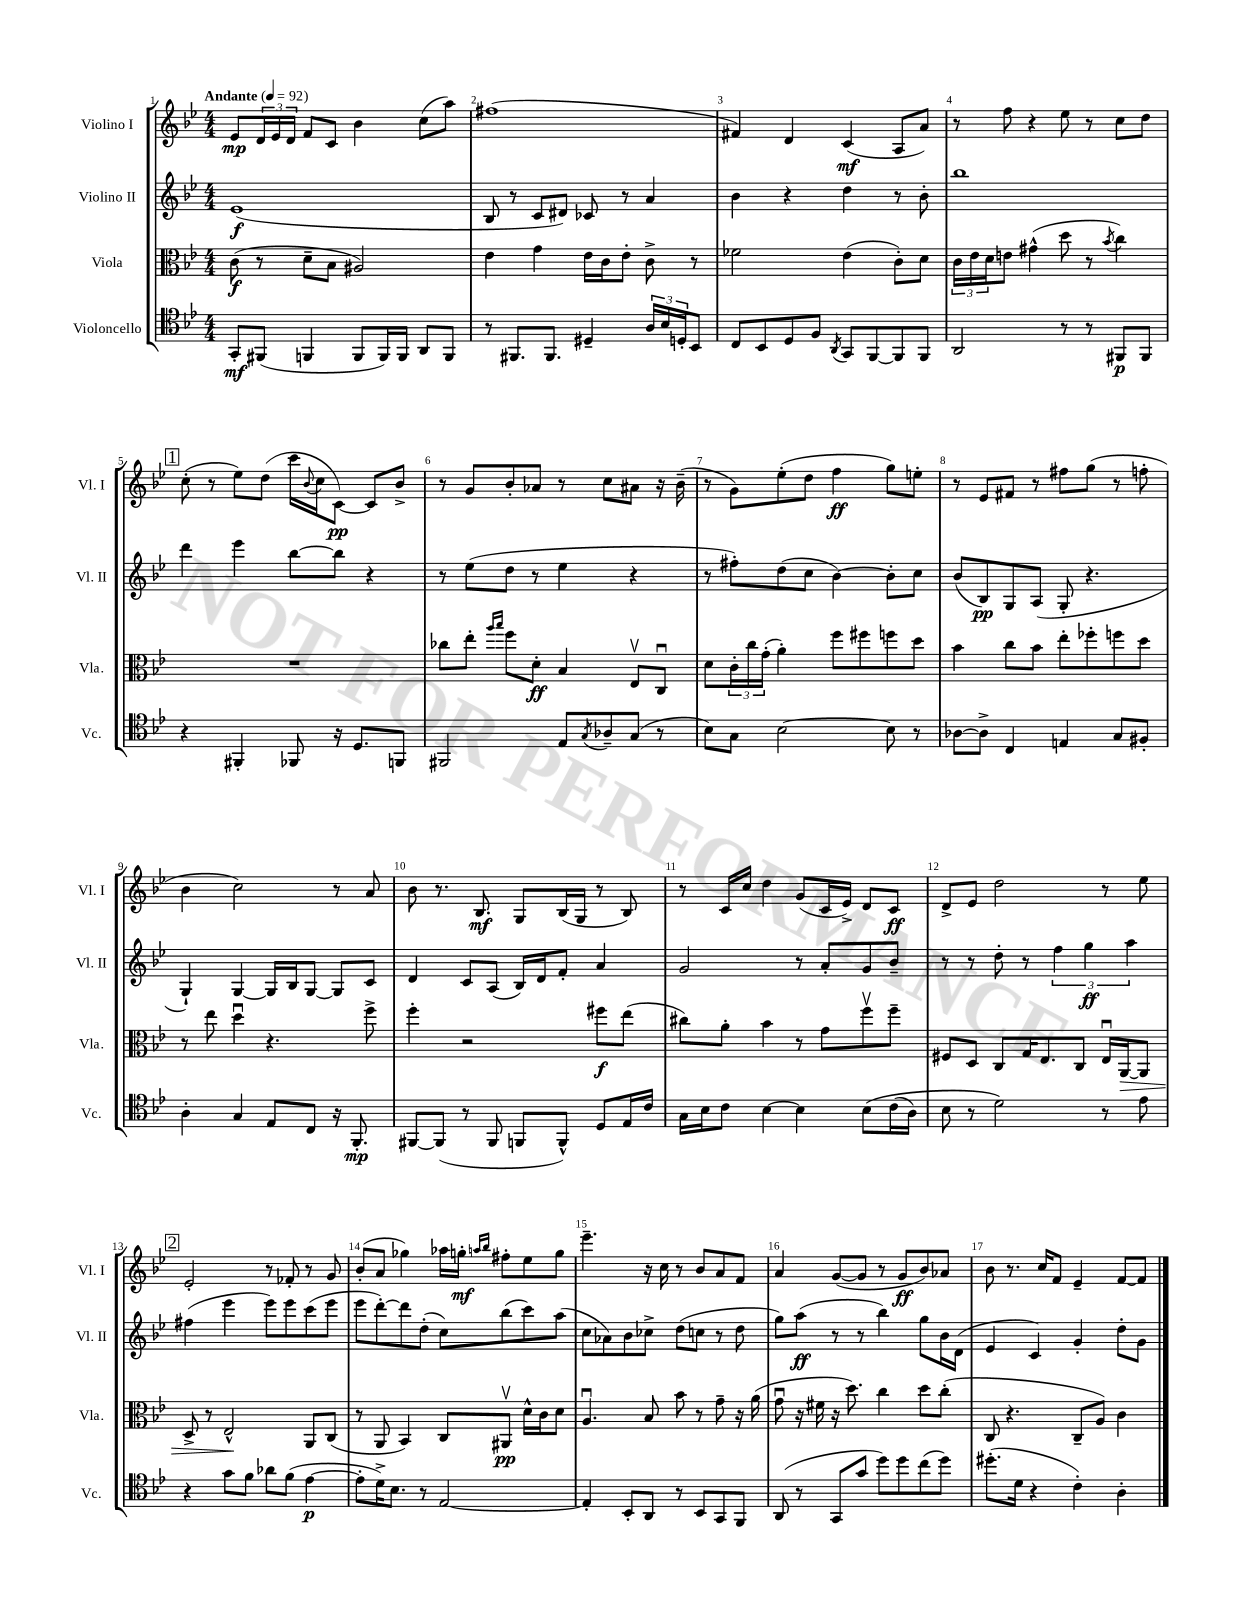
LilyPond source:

<<
\new StaffGroup <<
\new Staff = "s0" \with { instrumentName = "Violino I" shortInstrumentName = "Vl. I" } {
    \clef treble \key bes \major \numericTimeSignature \time 4/4 \tempo "Andante" 4 = 92
    ees'8\mp \tuplet 3/2 { d'16 ees'16 d'16 } f'8 c'8 bes'4 c''8( a''8) |
    fis''1( |
    fis'4) d'4 c'4\mf( a8 a'8) |
    r8 f''8 r4 ees''8 r8 c''8 d''8 |
    \mark \markup { \box "1" } c''8-.( r8 ees''8) d''8( c'''16 \appoggiatura { bes'8 } c''16 c'8~\pp) c'8 bes'8-> |
    r8 g'8 bes'8-. aes'8 r8 c''8 ais'8 r16 bes'16--( |
    r8 g'8) ees''8-.( d''8 f''4\ff g''8) e''8-. |
    r8 ees'8 fis'8 r8 fis''8 g''8( r8 f''8-. |
    bes'4 c''2) r8 a'8 |
    bes'8 r8. bes8.\mf g8 bes16( g16 r8 bes8) |
    r8 c'16 c''16 d''4 g'8( c'16 ees'16->) d'8 c'8\ff |
    d'8-> ees'8 d''2 r8 ees''8 |
    \mark \markup { \box "2" } ees'2-. r8 fes'8-. r8 g'8 |
    bes'8-.( a'8 ges''4) aes''16 g''16-.\mf \grace { a''16 bes''16 } fis''8-. ees''8 g''8 |
    ees'''4.-- r16 c''16 r8 bes'8 a'8 f'8 |
    a'4 g'8~( g'8 r8 g'8\ff bes'8) aes'8 |
    bes'8 r8. c''16 f'8 ees'4-- f'8~ f'8 \bar "|." |
}
\new Staff = "s1" \with { instrumentName = "Violino II" shortInstrumentName = "Vl. II" } {
    \clef treble \key bes \major \numericTimeSignature \time 4/4
    ees'1\f( |
    bes8 r8 c'8 dis'8) ces'8 r8 a'4 |
    bes'4 r4 d''4 r8 bes'8-. |
    bes''1 |
    \mark \markup { \box "1" } d'''4 ees'''4 bes''8~ bes''8 r4 |
    r8 ees''8( d''8 r8 ees''4 r4 |
    r8 fis''8-.) d''8( c''8 bes'4~) bes'8-. c''8 |
    bes'8( bes8\pp) g8 a8( g8-. r4. |
    g4-!) g4~ g16 bes16 g8~ g8 c'8 |
    d'4 c'8 a8( bes16) d'16 f'8-. a'4 |
    g'2 r8 a'8-. g'8 bes'8-- |
    r8 r8 d''8-. r8 \tuplet 3/2 { f''4 g''4\ff a''4 } |
    \mark \markup { \box "2" } fis''4( ees'''4 ees'''8) ees'''8 c'''8( ees'''8 |
    ees'''8 d'''8~-.) d'''8 d''8-.( c''8) bes''8( c'''8) a''8( |
    c''8 aes'8) bes'8 ces''8-> d''8( c''8 r8 d''8 |
    g''8) a''8\ff( r8 r8 bes''4) g''8 bes'16 d'16( |
    ees'4 c'4) g'4-. d''8-. g'8 \bar "|." |
}
\new Staff = "s2" \with { instrumentName = "Viola" shortInstrumentName = "Vla." } {
    \clef alto \key bes \major \numericTimeSignature \time 4/4
    c'8\f( r8 d'8-- bes8 ais2) |
    ees'4 g'4 ees'16 c'16 ees'8-. c'8-> r8 |
    fes'2 ees'4( c'8-.) d'8 |
    \tuplet 3/2 { c'16 ees'16 d'16 } e'8 gis'4-^( d''8 r8 \acciaccatura { bes'8 } c''4) |
    \mark \markup { \box "1" } R1 |
    ces''8 ees''8-. \grace { a''16 bes''16 } f''8 d'8-.\ff bes4 ees8\upbow c8\downbow |
    d'8 \tuplet 3/2 { c'16-. c''16 g'16-.( } a'4-.) f''8 fis''8 f''8 d''8 |
    bes'4 c''8 bes'8 ees''8-. fes''8-. f''8 d''8 |
    r8 ees''8 d''4\downbow r4. f''8-> |
    f''4-. r2 fis''8\f ees''8( |
    cis''8) a'8-. bes'4 r8 g'8 f''8\upbow f''8-- |
    fis8 d8 c8 g16 ees8. c8 ees16\downbow a,16~\> a,8 |
    \mark \markup { \box "2" } d8-> r8 ees2-^\! a,8 c8( |
    r8 a,8 bes,4) c8 ais,8\upbow\pp d'16-^ c'16 d'8 |
    a4.\downbow bes8 bes'8 r8 g'8-- r16 a'16( |
    g'8\downbow r16 fis'16 r16 d''8.) c''4 d''8 c''8-.( |
    c8 r4. c8-- a8) c'4 \bar "|." |
}
\new Staff = "s3" \with { instrumentName = "Violoncello" shortInstrumentName = "Vc." } {
    \clef tenor \key bes \major \numericTimeSignature \time 4/4
    g,8-.\mf fis,8( f,4 f,8 f,16) f,16 a,8 f,8 |
    r8 fis,8. fis,8. dis4-- \tuplet 3/2 { a16 bes16 d16-. } bes,8 |
    c8 bes,8 d8 f8 \acciaccatura { a,8 } g,8 f,8~ f,8 f,8 |
    a,2 r8 r8 fis,8\p fis,8 |
    \mark \markup { \box "1" } r4 fis,4-. fes,8 r16 d8. f,8 |
    fis,2 ees8 \acciaccatura { g8 } aes8-- g8( r8 |
    bes8) g8 bes2~ bes8 r8 |
    aes8~ aes8-> c4 e4 g8 fis8-. |
    a4-. g4 ees8 c8 r16 f,8.-.\mp |
    fis,8~ fis,8( r8 fis,8 f,8 f,8-^) d8 ees16 c'16 |
    g16 bes16 c'8 bes4~ bes4 bes8\( c'16( a16) |
    bes8 r8 d'2\) r8 ees'8 |
    \mark \markup { \box "2" } r4 g'8 f'8 aes'8 f'8( ees'4~\p |
    ees'8-. d'16->) bes8. r8 ees2~ |
    ees4-. bes,8-. a,8 r8 bes,8 g,8 f,8 |
    a,8( r8 g,8 g'8 d''8) d''8 c''8( d''8) |
    dis''8.-.( d'16 r4 c'4-.) a4-. \bar "|." |
}
>>
>>
\layout { \context { \Score \override BarNumber.break-visibility = ##(#f #t #t) barNumberVisibility = #all-bar-numbers-visible } }
